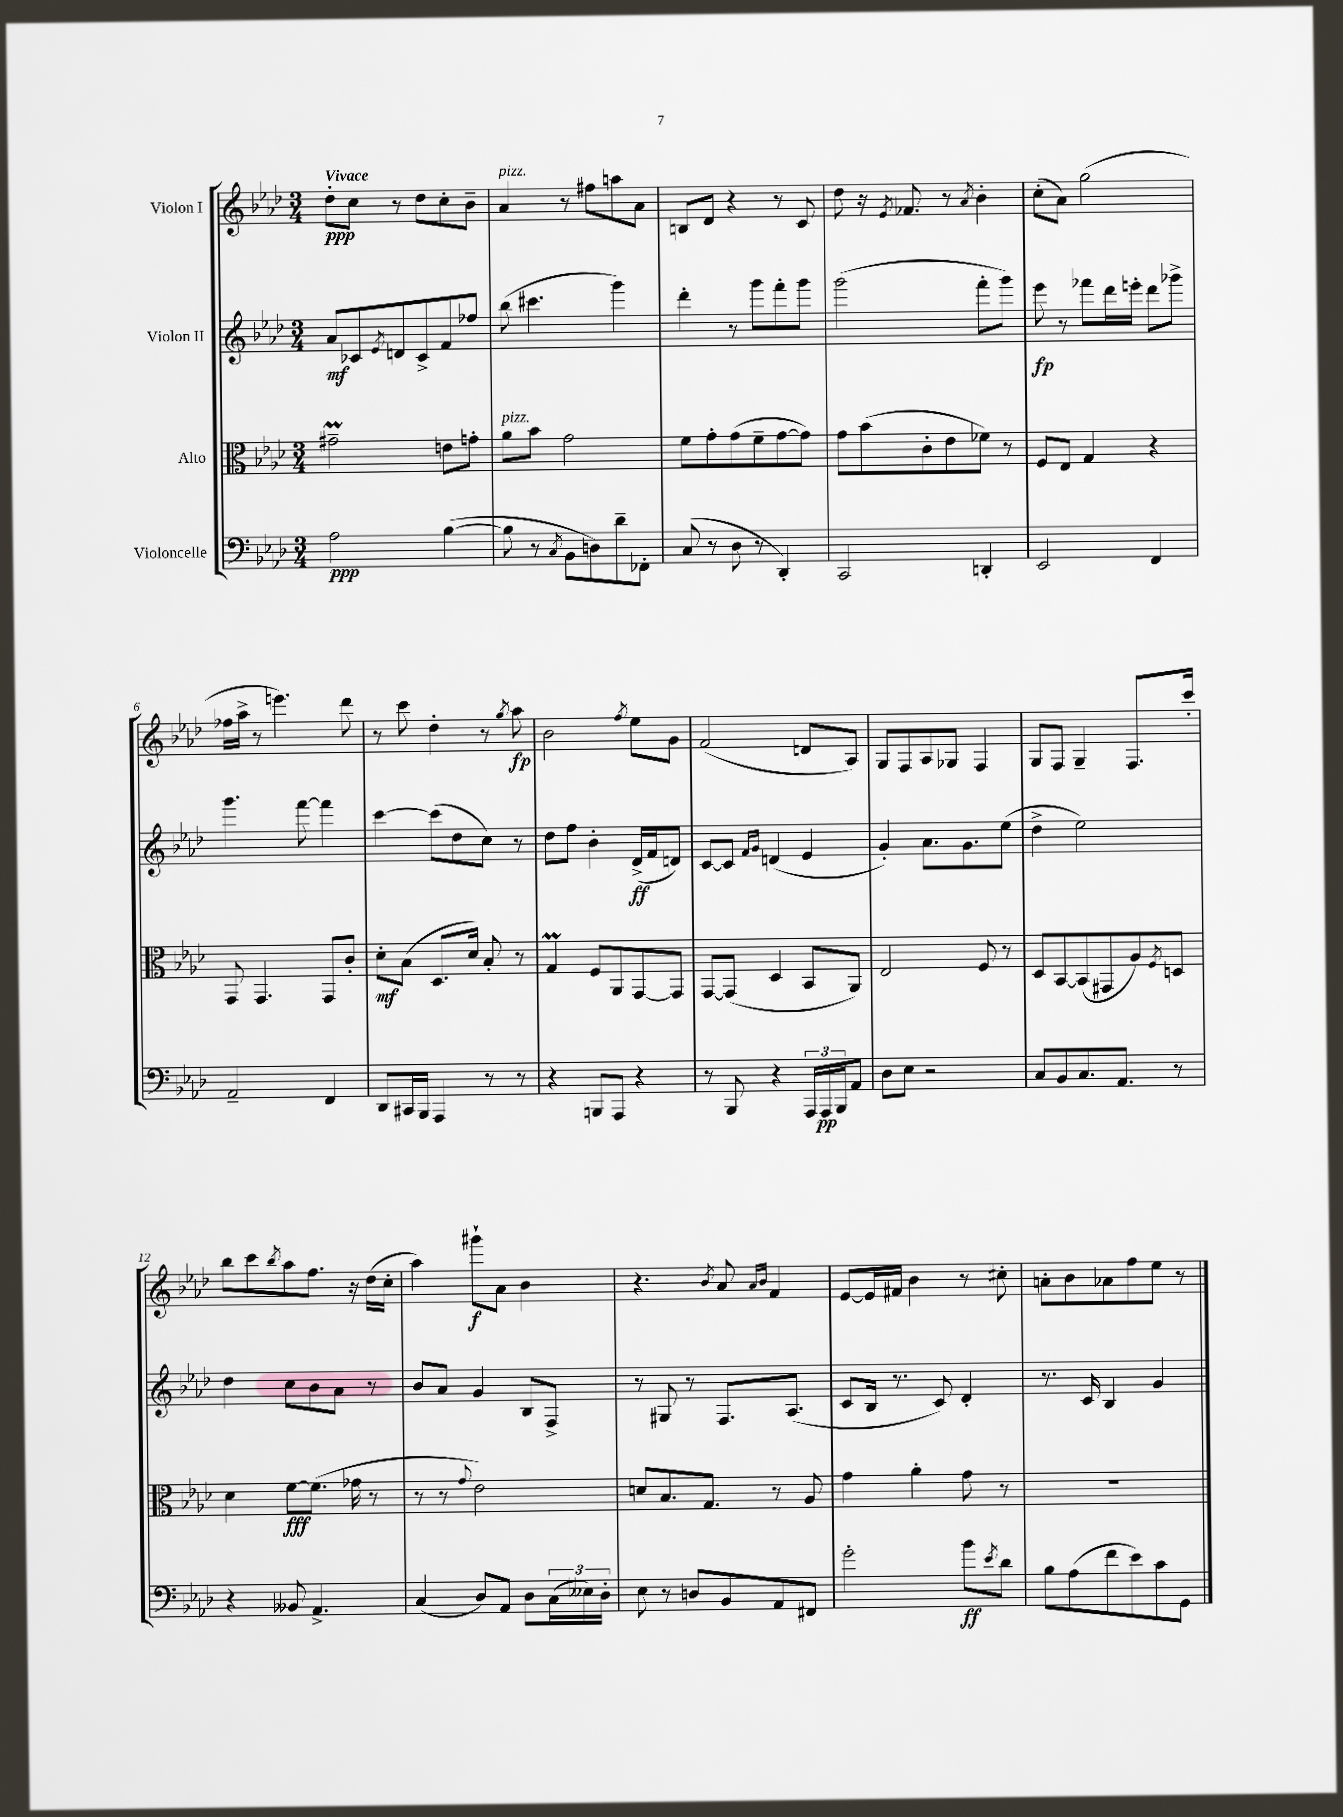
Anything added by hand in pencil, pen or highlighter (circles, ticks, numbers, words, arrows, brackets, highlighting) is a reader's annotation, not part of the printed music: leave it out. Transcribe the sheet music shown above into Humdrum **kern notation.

**kern	**kern	**kern	**kern
*staff4	*staff3	*staff2	*staff1
*clefF4	*clefC3	*clefG2	*clefG2
*k[b-e-a-d-]	*k[b-e-a-d-]	*k[b-e-a-d-]	*k[b-e-a-d-]
*M3/4	*M3/4	*M3/4	*M3/4
2A-\	2g#~\	8a-/L	8dd-'\L
.	.	8c-/	8cc\J
.	.	8qe-/	.
.	.	8d/	8r
.	.	8c-^/	8dd-\L
([4B-\	8e\L	8f/	8cc'\
.	8g'\J	8ff-/J	8b-~\J
=	=	=	=
8B-\]	8a-\L	(8bb-\	4a-/
8r	8b-\J	4.ccc#\	.
8qC/	.	.	.
8BB-\L	2g\	.	8r
8D\)	.	.	8ff#\L
8d-~\	.	4ggg\)	8aa\
8FF-'\J	.	.	8a-\J
=	=	=	=
(8C/	8f\L	4ddd-'\	8B/L
8r	8g'\	.	8d-/J
8D-\	(8g\	8r	4r
8r	8f~\	8ggg\L	.
4DD-'/)	[8g\	8fff'\	8r
.	8g\]J)	8ggg\J	8c/
=	=	=	=
2CC/	8g\L	(2ggg\	8dd-\
.	(8b-\	.	16r
.	.	.	8qe-/
.	.	.	8.f-/
.	8c'\	.	.
.	8e-\	.	8r
.	.	.	8qa-/
4DD'/	8f-\J)	8fff'\L	4b-'\
.	8r	8ggg\J)	.
=	=	=	=
2EE-/	8F/L	8eee-\	(8cc'\L
.	8E-/J	8r	8a-\J)
.	4G/	8fff-\L	(2gg\
.	.	16ddd-\L	.
.	.	16eee'\JJ	.
4FF/	4r	8ddd-\L	.
.	.	8ggg-^\J	.
=	=	=	=
2AA-~/	8GG/	4.ggg\	16ff-\LL
.	.	.	16aa-^\JJ
.	4.GG/	.	8r
.	.	.	4.eee\)
.	.	[8fff\	.
4FF/	8GG/L	4fff\]	.
.	8c'/J	.	8ddd-\
=	=	=	=
8DD-/L	8d-'\L	[4ccc\	8r
16CC#/L	(8B-\J	.	8ccc\
16BBB-/JJ	.	.	.
4AAA-/	8.D-/L	(8ccc\]L	4dd-'\
.	.	8dd-\	.
.	16d-/Jk)	.	.
8r	8B-'/	8cc\J)	8r
.	.	.	8qgg/
8r	8r	8r	8aa-\
=	=	=	=
4r	4G/	8dd-\L	2b-\
.	.	8ff\J	.
8BBB/L	8F/L	4b-'\	.
8AAA-/J	8AA-/	.	.
.	.	.	8qff/
4r	[8GG/	(16d-^/LL	8ee-\L
.	.	16f/J	.
.	8GG/]J	8d/J)	8g\J
=	=	=	=
8r	[8GG/L	[8c/L	(2f/
8BBB-/	(8GG/]J	8c/]J	.
.	.	16qqf/LL	.
.	.	16qqg/JJ	.
4r	4D-/	(4d/	.
24AAA-/LL	8BB-/L	4e-/	8d/L
24AAA-/	.	.	.
24BBB-/J	.	.	.
8AA-/J	8AA-/J)	.	8A-/J)
=	=	=	=
8D-\L	2E-/	4g'/)	8G/L
8E-\J	.	.	8F/
2r	.	8.a-\L	8A-/
.	.	.	8G-/J
.	.	8.g\	.
.	8F/	.	4F/
.	8r	(8ee-\J	.
=	=	=	=
8C/L	8D-/L	4dd-^\	8G/L
8BB-/	[8BB-/	.	8F/J
8.C/	(8BB-/]	2ee-\)	4G~/
.	8GG#/	.	.
8.AA-/J	.	.	.
.	8A-/)	.	8.F/L
.	8qF/	.	.
8r	8D/J	.	.
.	.	.	16ccc'/Jk
=	=	=	=
4r	4d-\	4dd-\	8bb-\L
.	.	.	8ccc\
.	.	.	8qbb-/
8BB--/	[8f\L	8cc\L	8aa-\
4.AA-^/	(8.f\]J	8b-\	8.ff\J
.	.	8a-\J	.
.	16g-\	.	16r
.	8r	8r	(16dd-\LL
.	.	.	16cc'\JJ
=	=	=	=
(4C/	8r	8b-/L	4aa-\)
.	8r	8a-/J	.
.	8qqg/	.	.
8D-/L)	2e-\)	4g/	8ggg#`\L
8AA-/J	.	.	8a-\J
8D-\L	.	8B-/L	4b-\
(24C\L	.	8F^/J	.
24E--\)	.	.	.
24D-'\JJ	.	.	.
=	=	=	=
8E-\	8d/L	8r	4.r
8r	8.B-/	8G#/	.
8D/L	.	8r	.
.	8.G/J	.	.
.	.	.	8qb-/
8BB-/	.	8.F/L	8a-/
.	.	.	16qqa-/LL
.	.	.	16qqb-/JJ
8AA-/	8r	.	4f/
.	.	(8.A-/J	.
8FF#/J	8A-/	.	.
=	=	=	=
2g'\	4g\	8c/L	[8e-/L
.	.	16B-/Jk	16e-/]L
.	.	8.r	16f#/JJ
.	4a-'\	.	4b-\
.	.	8c/)	.
8b-\L	8g\	4d-'/	8r
8qe-/	.	.	.
8d-\J	8r	.	8cc#'\
=	=	=	=
8B-\L	2.r	8.r	8a'\L
(8A-\	.	.	8b-\
.	.	16c/	.
8f\	.	4B-/	8a-\
8e-\)	.	.	8ff\
8c\	.	4g/	8ee-\J
8GG\J	.	.	8r
==	==	==	==
*-	*-	*-	*-
